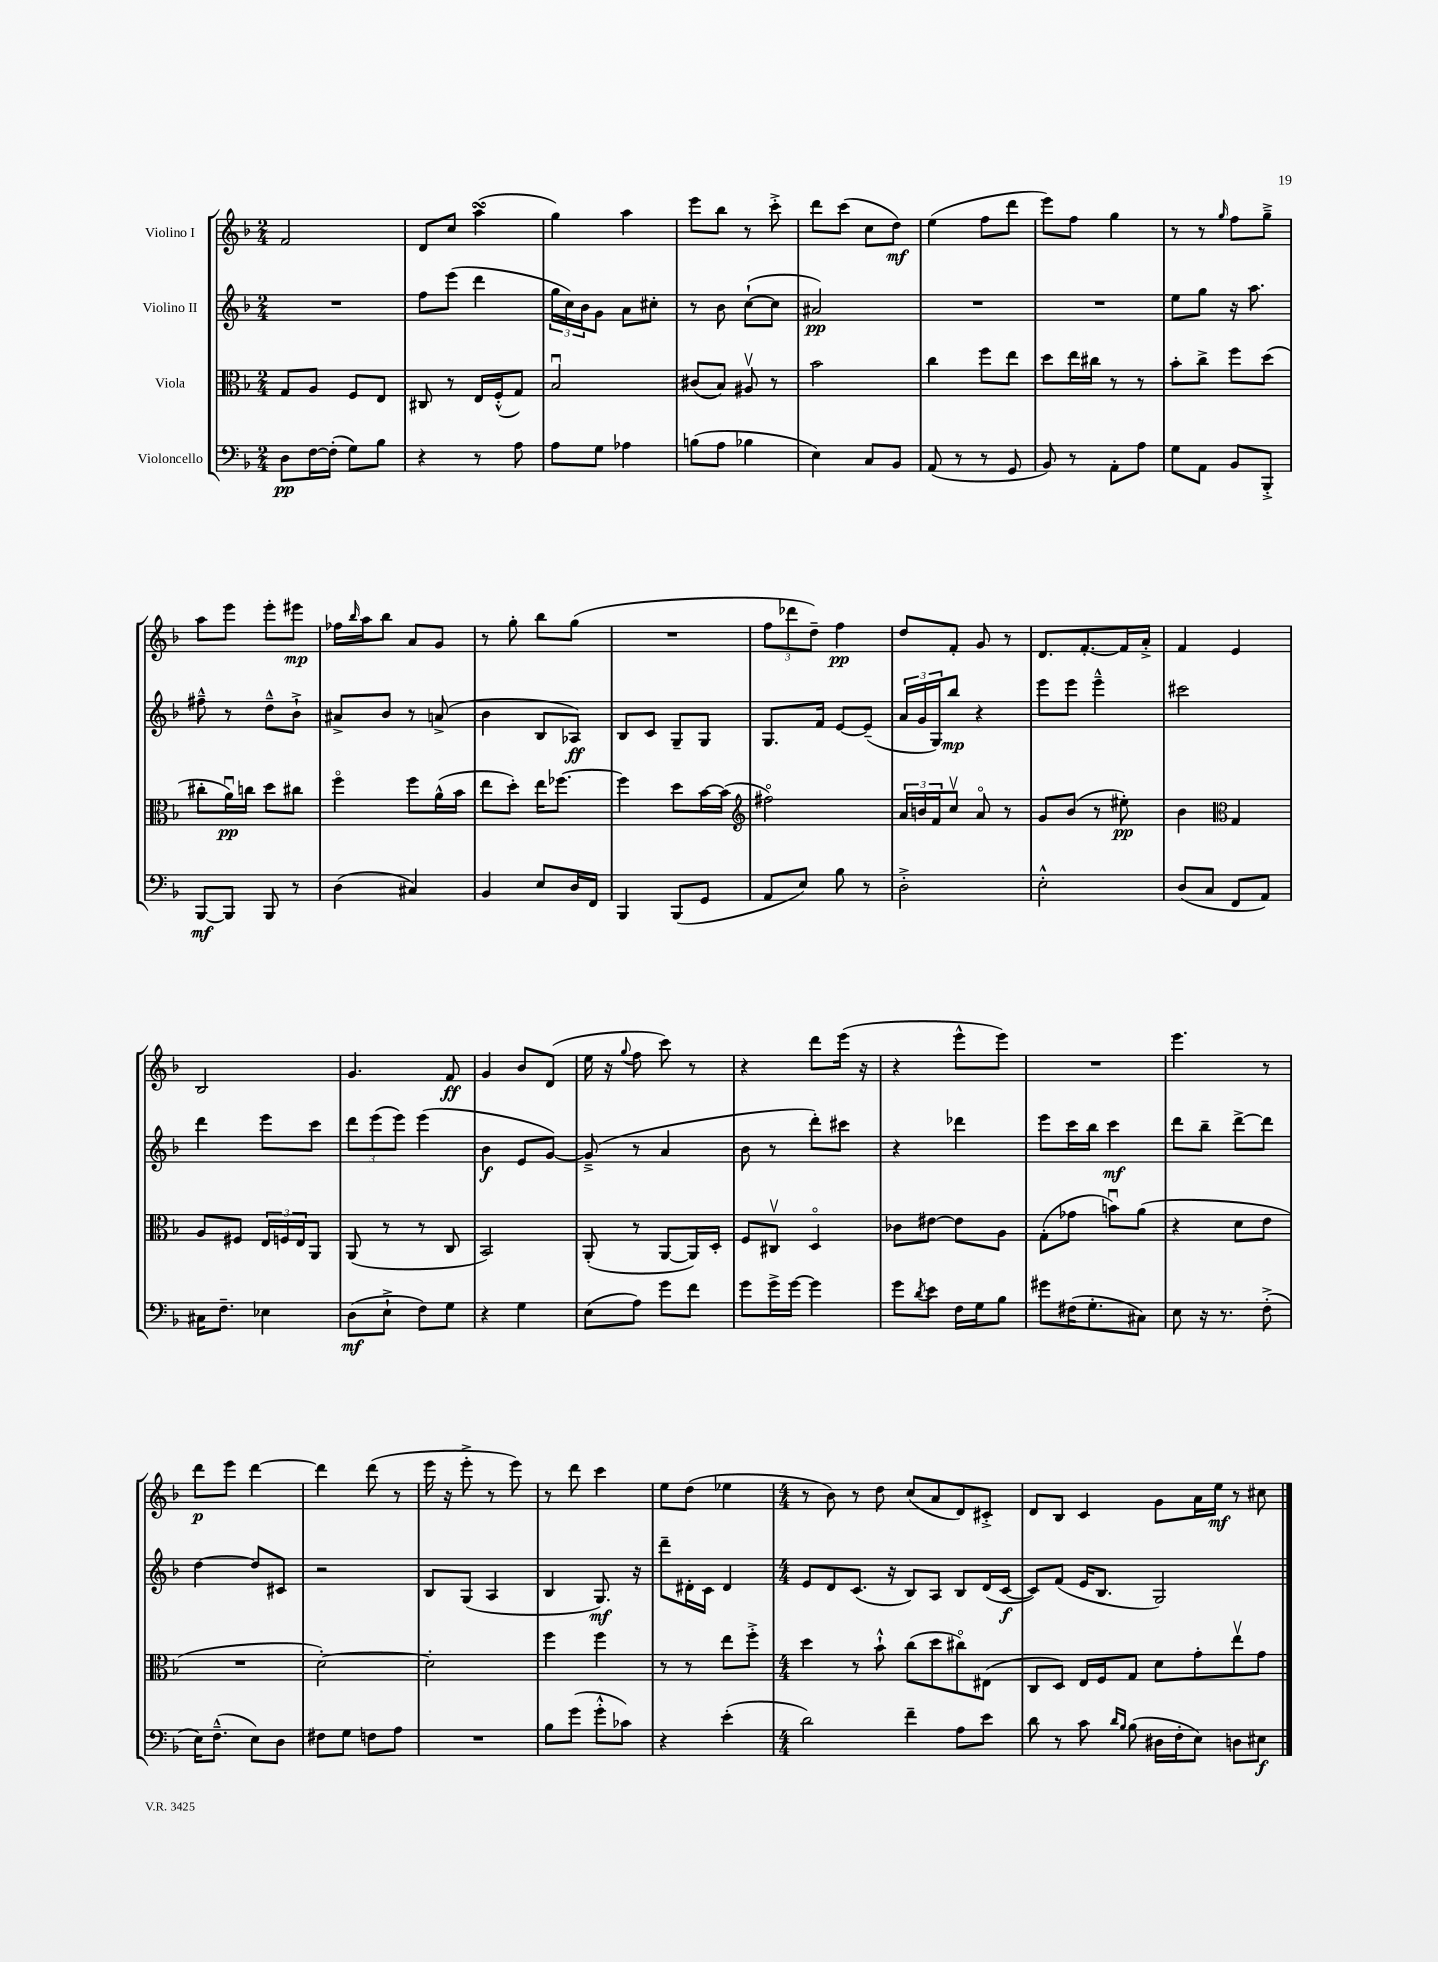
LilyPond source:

<<
\new StaffGroup <<
\new Staff = "s0" \with { instrumentName = "Violino I" } {
    \clef treble \key f \major \numericTimeSignature \time 2/4
    f'2 |
    d'8 c''8 a''4\turn( |
    g''4) a''4 |
    e'''8 bes''8 r8 c'''8-.-> |
    d'''8 c'''8( c''8 d''8\mf) |
    e''4( f''8 d'''8 |
    e'''8) f''8 g''4 |
    r8 r8 \grace { g''16 } f''8 g''8---> |
    a''8 e'''8 e'''8-. eis'''8\mp |
    fes''16 \grace { bes''16 } a''16 bes''8 a'8 g'8 |
    r8 g''8-. bes''8 g''8( |
    R2 |
    \tuplet 3/2 { f''8 des'''8 d''8--) } f''4\pp |
    d''8 f'8-. g'8 r8 |
    d'8. f'8.~-. f'16 a'16-.-> |
    f'4 e'4 |
    bes2 |
    g'4. f'8\ff |
    g'4 bes'8 d'8( |
    e''16 r16 \appoggiatura { g''8 } f''8 c'''8) r8 |
    r4 d'''8 e'''16( r16 |
    r4 e'''8-^ e'''8) |
    R2 |
    e'''4. r8 |
    d'''8\p e'''8 d'''4~ |
    d'''4 d'''8( r8 |
    e'''16 r16 e'''8-.-> r8 e'''8) |
    r8 d'''8 c'''4 |
    e''8 d''8( ees''4 |
    \numericTimeSignature \time 4/4 r8 bes'8) r8 d''8 c''8( a'8 d'8) cis'8-.-> |
    d'8 bes8 c'4 g'8 a'16 e''16\mf r8 cis''8 \bar "|." |
}
\new Staff = "s1" \with { instrumentName = "Violino II" } {
    \clef treble \key f \major \numericTimeSignature \time 2/4
    R2 |
    f''8 e'''8( d'''4 |
    \tuplet 3/2 { g''16 c''16) bes'16 } g'8 a'8 cis''8-. |
    r8 bes'8 c''8~-!( c''8 |
    ais'2\pp) |
    R2 |
    R2 |
    e''8 g''8 r16 a''8. |
    fis''8---^ r8 d''8---^ bes'8-!-> |
    ais'8-> bes'8 r8 a'8->( |
    bes'4 bes8 aes8\ff) |
    bes8 c'8 g8-- g8 |
    g8. f'16 e'8~ e'8--( |
    \tuplet 3/2 { a'16 g'16 g16) } bes''8\mp r4 |
    e'''8 e'''8 e'''4---^ |
    cis'''2 |
    d'''4 e'''8 c'''8 |
    \tuplet 3/2 { d'''8 e'''8( e'''8) } e'''4( |
    bes'4\f e'8 g'8~) |
    g'8--->( r8 a'4 |
    bes'8 r8 d'''8-.) cis'''8 |
    r4 des'''4 |
    e'''8 c'''16 bes''16 c'''4\mf |
    d'''8 bes''8-- d'''8~-> d'''8 |
    d''4~ d''8 cis'8 |
    r2 |
    bes8 g8( a4 |
    bes4 g8.\mf) r16 |
    d'''8-- dis'16-. c'16 dis'4 |
    \numericTimeSignature \time 4/4 e'8 d'8 c'8.( r16 bes8) a8 bes8 d'16( c'16~\f |
    c'8) f'8( e'16 bes8. g2) \bar "|." |
}
\new Staff = "s2" \with { instrumentName = "Viola" } {
    \clef alto \key f \major \numericTimeSignature \time 2/4
    g8 a8 f8 e8 |
    cis8 r8 e16 f16-.-^( g8) |
    bes2\downbow |
    cis'8( bes8) ais8\upbow r8 |
    bes'2 |
    c''4 f''8 e''8 |
    d''8 e''16 cis''16 r8 r8 |
    bes'8-. c''8-> f''8 d''8( |
    cis''8-. a'16\downbow\pp) c''16 d''8 cis''8 |
    f''4\flageolet f''8 a'16-^( bes'16 |
    e''8 d''8-.) e''16 fes''8.~ |
    fes''4 d''8 bes'16~ bes'16( |
    \clef treble fis''2\flageolet) |
    \tuplet 3/2 { a'16 b'16 f'16 } c''8\upbow a'8\flageolet r8 |
    g'8 bes'8( r8 eis''8-.\pp) |
    bes'4 \clef alto g4 |
    a8 fis8 \tuplet 3/2 { e16 f16 e16 } a,8 |
    a,8( r8 r8 c8 |
    bes,2) |
    a,8-.( r8 a,8~ a,16) d16-. |
    f8 cis8\upbow d4\flageolet |
    ces'8 eis'8~ eis'8 a8 |
    g8-.( ges'8 b'8\downbow) a'8( |
    r4 d'8 e'8 |
    R2 |
    d'2~-.) |
    d'2-. |
    f''4 f''4 |
    r8 r8 e''8 f''8-.-> |
    \numericTimeSignature \time 4/4 d''4 r8 bes'8-!-^ c''8( d''8 cis''8\flageolet) eis8( |
    c8 d8) e16 f16 g8 d'8 g'8-. e''8\upbow g'8 \bar "|." |
}
\new Staff = "s3" \with { instrumentName = "Violoncello" } {
    \clef bass \key f \major \numericTimeSignature \time 2/4
    d8\pp f16~ f16-.( g8) bes8 |
    r4 r8 a8 |
    a8 g8 aes4 |
    b8( a8 bes4 |
    e4) c8 bes,8 |
    a,8( r8 r8 g,8 |
    bes,8) r8 a,8-. a8 |
    g8 a,8 bes,8 bes,,8-.-> |
    bes,,8~\mf bes,,8 bes,,8 r8 |
    d4( cis4) |
    bes,4 e8 d16 f,16 |
    bes,,4 bes,,8( g,8 |
    a,8 e8) bes8 r8 |
    d2-.-> |
    e2-.-^ |
    d8( c8 f,8 a,8) |
    cis16 f8.-- ees4 |
    d8\mf( e8-!-> f8) g8 |
    r4 g4 |
    e8( a8) g'8 f'8 |
    g'8 g'16-> g'16~ g'4 |
    g'8 \acciaccatura { d'8 } e'8 f16 g16 bes8 |
    gis'8 fis16( g8.-. cis8) |
    e8 r16 r8. f8-.->( |
    e16) f8.---^( e8) d8 |
    fis8 g8 f8 a8 |
    R2 |
    bes8 g'8( g'8-.-^ ces'8) |
    r4 e'4-.( |
    \numericTimeSignature \time 4/4 d'2) f'4-- a8 e'8 |
    d'8 r8 c'8 \grace { d'16 bes16 } bes8( dis16 f16-. e8) d8 eis8\f \bar "|." |
}
>>
>>
\layout { \context { \Score \remove "Bar_number_engraver" } }
